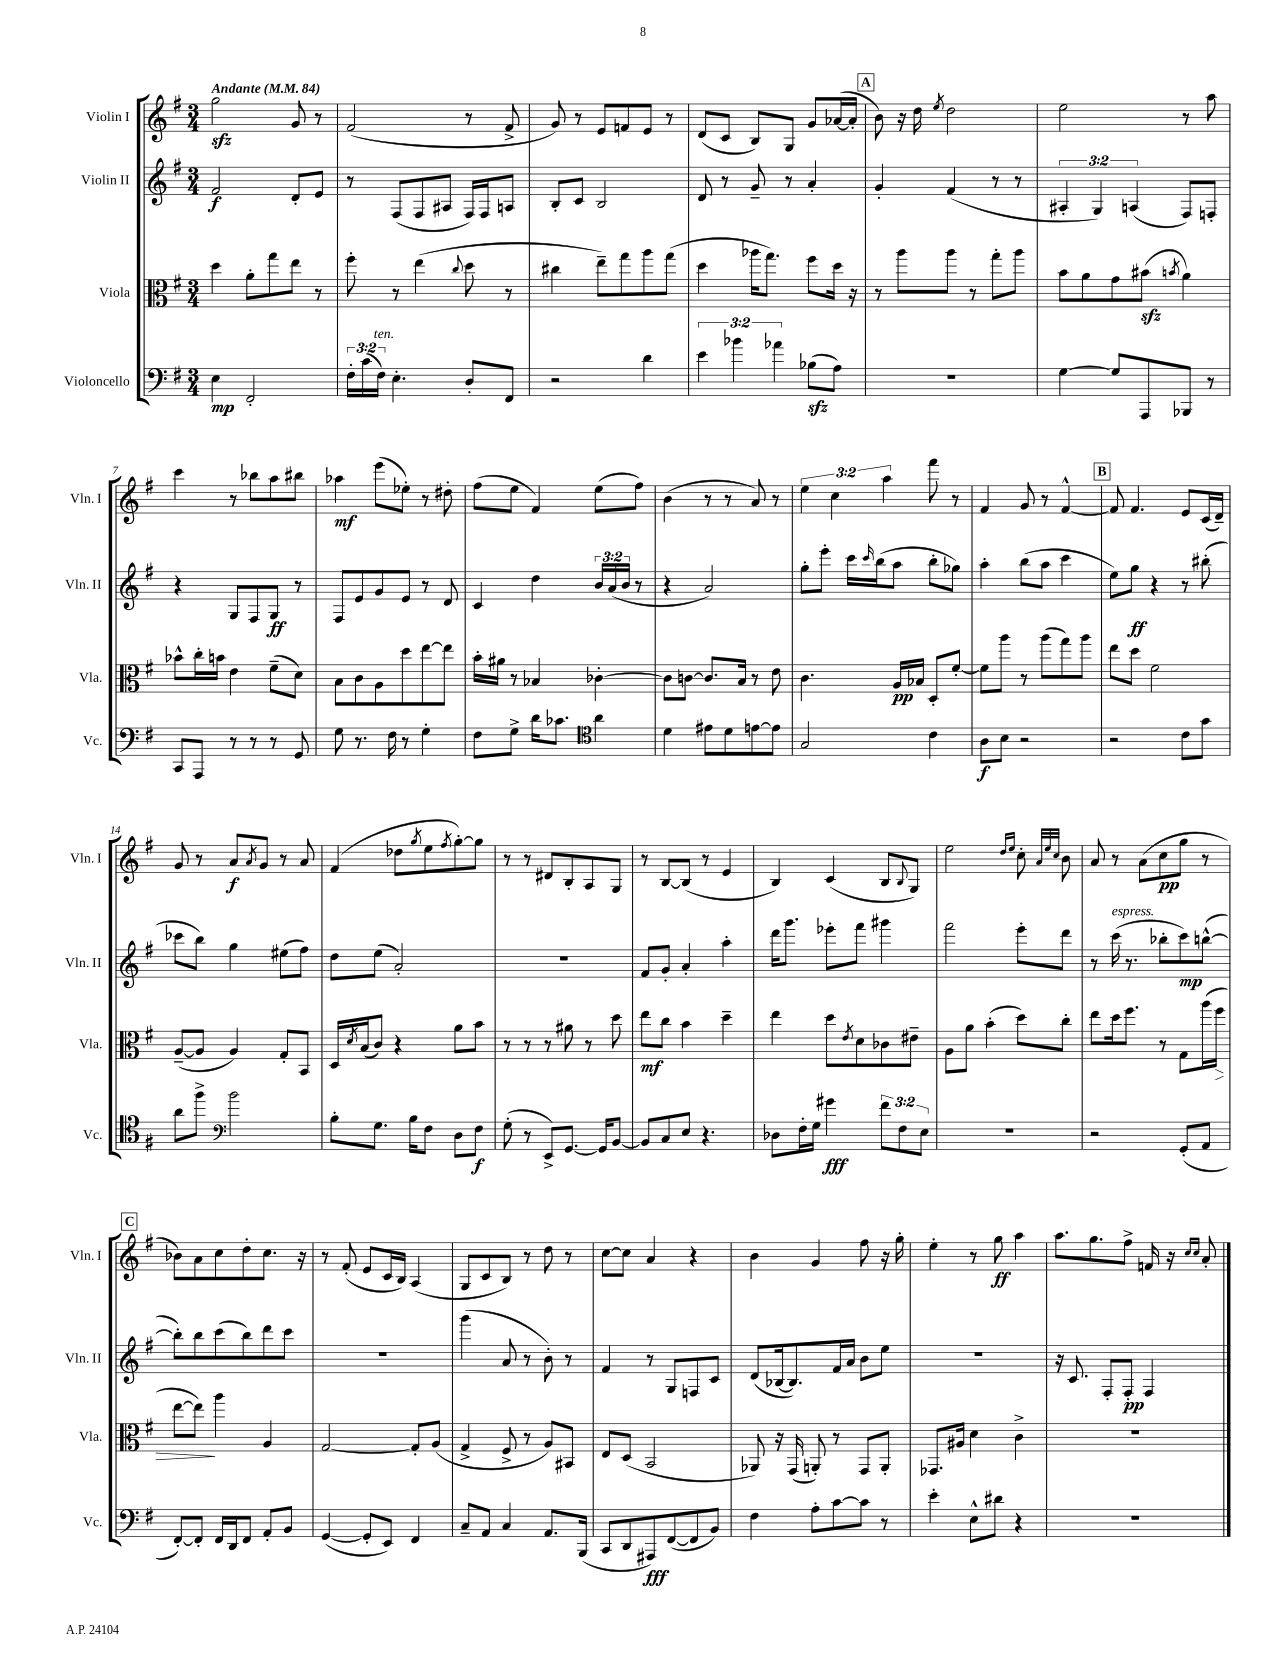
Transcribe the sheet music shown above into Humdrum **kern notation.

**kern	**dynam	**kern	**dynam	**kern	**dynam	**kern	**dynam
*part4	*part4	*part3	*part3	*part2	*part2	*part1	*part1
*staff4	*staff4	*staff3	*staff3	*staff2	*staff2	*staff1	*staff1
*I"Violoncello	*	*I"Viola	*	*I"Violin II	*	*I"Violin I	*
*I'Vc.	*	*I'Vla.	*	*I'Vln. II	*	*I'Vln. I	*
*clefF4	*	*clefC3	*	*clefG2	*	*clefG2	*
*k[f#]	*	*k[f#]	*	*k[f#]	*	*k[f#]	*
*M3/4	*	*M3/4	*	*M3/4	*	*M3/4	*
*MM84	*	*MM84	*	*MM84	*	*MM84	*
=1	=1	=1	=1	=1	=1	=1	=1
!	!	!	!	!	!	!LO:TX:a:B:t=Andante	!
4E\	mp	4dd\	.	2f#/	f	2ggzz\	.
2FF#'/	.	8a'\L	.	.	.	.	.
.	.	8gg\	.	.	.	.	.
.	.	8ee\J	.	8d'/L	.	8g/	.
.	.	8r	.	8e/J	.	8r	.
=2	=2	=2	=2	=2	=2	=2	=2
24F#'\LL	.	8ff#'\	.	8r	.	(2f#/	.
(24c\	.	.	.	.	.	.	.
!LO:TX:a:i:t=ten.	!	!	!	!	!	!	!
24F#\JJ)	.	.	.	.	.	.	.
4.E'\	.	8r	.	(8F#/L	.	.	.
.	.	(4ee\	.	8F#/	.	.	.
.	.	.	.	8A#X/J	.	.	.
.	.	8qqcc/	.	.	.	.	.
8D'/L	.	8dd\	.	16F#/LL)	.	8r	.
.	.	.	.	16F#/J	.	.	.
8FF#/J	.	8r	.	8An/J	.	8f#^/	.
=3	=3	=3	=3	=3	=3	=3	=3
2r	.	4cc#X\	.	8B'/L	.	8g/)	.
.	.	.	.	8c/J	.	8r	.
.	.	8ee~\L)	.	2B/	.	8e/L	.
.	.	8gg\	.	.	.	8fn/	.
4d\	.	8aa\	.	.	.	8e/J	.
.	.	(8gg\J	.	.	.	8r	.
=4	=4	=4	=4	=4	=4	=4	=4
6e\	.	4dd\	.	8d/	.	(8d/L	.
.	.	.	.	8r	.	8c/J	.
6b-X\	.	.	.	.	.	.	.
.	.	16aa-X\KL	.	8g~/	.	8B/L)	.
.	.	8.gg\J)	.	.	.	.	.
6a-X\	.	.	.	.	.	.	.
.	.	.	.	8r	.	8G/J	.
(8B-Xzz\L	.	8ff#\L	.	4a'/	.	8g/L	.
8A\J)	.	16dd\Jk	.	.	.	([16a-X/L	.
.	.	16r	.	.	.	16a-'/JJ]	.
!!LO:REH:place=s1:t=A
=5	=5	=5	=5	=5	=5	=5	=5
2.r	.	8r	.	4g'/	.	8b\)	.
.	.	8aa\L	.	.	.	16r	.
.	.	.	.	.	.	16dd\	.
.	.	.	.	.	.	8qee/	.
.	.	8aa\J	.	(4f#/	.	2dd\	.
.	.	8r	.	.	.	.	.
.	.	8gg'\L	.	8r	.	.	.
.	.	8aa\J	.	8r	.	.	.
=6	=6	=6	=6	=6	=6	=6	=6
[4G\	.	8b\L	.	6A#X'/	.	2ee\	.
.	.	8a\	.	.	.	.	.
.	.	.	.	6G/)	.	.	.
8G/L]	.	8g\	.	.	.	.	.
.	.	.	.	(6An/	.	.	.
8AAA/	.	(8b#Xzz\J	.	.	.	.	.
.	.	8qbn/	.	.	.	.	.
8BBB-X/J	.	4a\)	.	8F#/L)	.	8r	.
8r	.	.	.	8Fn'/J	.	8aa\	.
!!LO:LB:g=z
=7	=7	=7	=7	=7	=7	=7	=7
8CC/L	.	8b-X^^\L	.	4r	.	4ccc\	.
8AAA/J	.	16cc'\L	.	.	.	.	.
.	.	16bn\JJ	.	.	.	.	.
8r	.	4e\	.	8G/L	.	8r	.
8r	.	.	.	8F#/	.	8bb-X\L	.
8r	.	(8f#~\L	.	8G/J	ff	8aa\	.
8GG/	.	8d\J)	.	8r	.	8bb#X\J	.
=8	=8	=8	=8	=8	=8	=8	=8
8G\	.	8B\L	.	8F#/L	.	4aa-X\	mf
8.r	.	8c\	.	8e/	.	.	.
.	.	8A\	.	8g/	.	(8eee\L	.
16F#\	.	.	.	.	.	.	.
8r	.	8dd\	.	8e/J	.	8ee-X'\J)	.
4G'\	.	[8ee\	.	8r	.	8r	.
.	.	8ee\J]	.	8d/	.	8dd#X'\	.
=9	=9	=9	=9	=9	=9	=9	=9
8F#\L	.	16b'\LL	.	4c/	.	(8ff#\L	.
.	.	16a#X\JJ	.	.	.	.	.
8G^\J	.	8r	.	.	.	8ee\J	.
16d\KL	.	4B-X/	.	4dd\	.	4f#/)	.
8.c-X\J	.	.	.	.	.	.	.
*clefC4	*	*	*	*	*	*	*
4a\	.	[4c-X'\	.	24b/LL	.	(8ee\L	.
.	.	.	.	(24a/	.	.	.
.	.	.	.	24b/JJ	.	.	.
.	.	.	.	8r	.	8ff#\J)	.
=10	=10	=10	=10	=10	=10	=10	=10
4d\	.	8c-\L]	.	4r	.	(4b\	.
.	.	[8cn\J	.	.	.	.	.
8e#X\L	.	8.c/L]	.	2a/)	.	8r	.
8d\	.	.	.	.	.	8r	.
.	.	16B/Jk	.	.	.	.	.
[8en\	.	8r	.	.	.	8a/)	.
8e\J]	.	8e\	.	.	.	8r	.
=11	=11	=11	=11	=11	=11	=11	=11
2G/	.	4.c\	.	8gg'\L	.	6ee\	.
.	.	.	.	8eee'\J	.	.	.
.	.	.	.	.	.	6cc\	.
.	.	.	.	16ccc\LL	.	.	.
.	.	.	.	16qqccc/	.	.	.
.	.	.	.	(16bb\J	.	.	.
.	.	.	.	.	.	6aa\	.
.	.	16A/LL	pp	8aa\J	.	.	.
.	.	16B-X/JJ	.	.	.	.	.
4c\	.	8D'/L	.	8bb'\L	.	8fff#\	.
.	.	[8f#'/J	.	8gg-X\J)	.	8r	.
=12	=12	=12	=12	=12	=12	=12	=12
8A\L	f	8f#\L]	.	4aa'\	.	4f#/	.
8B\J	.	8aa\J	.	.	.	.	.
2r	.	8r	.	(8bb\L	.	8g/	.
.	.	(8aa\L	.	8aa\J	.	8r	.
.	.	8gg\)	.	4ccc\	.	[4f#^^/	.
.	.	8aa\J	.	.	.	.	.
!!LO:REH:place=s1:t=B
=13	=13	=13	=13	=13	=13	=13	=13
2r	.	8ee\L	.	8ee\L)	.	8f#/]	.
.	.	8dd\J	.	8gg\J	ff	4.f#/	.
.	.	2f#\	.	4r	.	.	.
8c\L	.	.	.	8r	.	8e/L	.
8g\J	.	.	.	(8bb#X'\	.	(16c/L	.
.	.	.	.	.	.	16d~/JJ)	.
!!LO:LB:g=z
=14	=14	=14	=14	=14	=14	=14	=14
8a\L	.	([8A~/L	.	8ccc-X\L	.	8g/	.
8ff#^\J	.	8A/J]	.	8bb\J)	.	8r	.
*clefF4	*	*	*	*	*	*	*
2b\	.	4A/)	.	4gg\	.	8a/L	f
.	.	.	.	.	.	8qa/	.
.	.	.	.	.	.	8g/J	.
.	.	8G'/L	.	(8ee#X\L	.	8r	.
.	.	8BB/J	.	8ff#\J)	.	8a/	.
=15	=15	=15	=15	=15	=15	=15	=15
8B'\L	.	16D/LL	.	8dd\L	.	(4f#/	.
.	.	8qd/	.	.	.	.	.
.	.	(16B/J	.	.	.	.	.
8.G\J	.	8c/J)	.	(8ee\J	.	.	.
.	.	4r	.	2a'/)	.	8dd-X\L	.
16B\KL	.	.	.	.	.	.	.
.	.	.	.	.	.	8qgg/	.
8F#\J	.	.	.	.	.	8ee\	.
.	.	.	.	.	.	8qff#/	.
8D\L	.	8a\L	.	.	.	[8gg'\)	.
8F#\J	f	8b\J	.	.	.	8gg\J]	.
=16	=16	=16	=16	=16	=16	=16	=16
(8G'\	.	8r	.	2.r	.	8r	.
8r	.	8r	.	.	.	8r	.
8EE^/L)	.	8r	.	.	.	8d#X/L	.
[8.GG/J	.	8a#X\	.	.	.	8B'/	.
.	.	8r	.	.	.	8A/	.
16GG/KL]	.	.	.	.	.	.	.
[8BB/J	.	8dd\	.	.	.	8G/J	.
=17	=17	=17	=17	=17	=17	=17	=17
8BB/L]	.	8ee\L	mf	8f#/L	.	8r	.
8C/	.	8cc\J	.	8g'/J	.	[8B/L	.
8E/J	.	4b\	.	4a'/	.	(8B/J]	.
4.r	.	.	.	.	.	8r	.
.	.	4dd~\	.	4aa'\	.	4e/	.
=18	=18	=18	=18	=18	=18	=18	=18
8D-X\L	.	4ee\	.	16ddd\KL	.	4B/)	.
.	.	.	.	8.ggg\J	.	.	.
16F#'\L	.	.	.	.	.	.	.
16G\JJ	.	.	.	.	.	.	.
4g#X\	fff	8dd\L	.	8eee-X'\L	.	(4c/	.
.	.	8qe/	.	.	.	.	.
.	.	8d\	.	8fff#\J	.	.	.
12f#\L	.	8c-X\	.	4ggg#X\	.	8B/L	.
12F#\	.	.	.	.	.	.	.
.	.	.	.	.	.	8qqB/	.
.	.	8e#X~\J	.	.	.	8G/J)	.
12E\J	.	.	.	.	.	.	.
=19	=19	=19	=19	=19	=19	=19	=19
2.r	.	8A\L	.	2fff#\	.	2ee\	.
.	.	8a\J	.	.	.	.	.
.	.	(4b'\	.	.	.	.	.
.	.	.	.	.	.	16qqdd/LL	.
.	.	.	.	.	.	16qqee/JJ	.
.	.	8dd\L)	.	8eee'\L	.	8cc'\	.
.	.	.	.	.	.	32qqa/LLL	.
.	.	.	.	.	.	32qqee/	.
.	.	.	.	.	.	32qqcc/JJJ	.
.	.	8cc'\J	.	8ddd\J	.	8b\	.
=20	=20	=20	=20	=20	=20	=20	=20
2r	.	8ee\L	.	8r	.	8a/	.
!	!	!	!	!LO:TX:a:i:t=espress.	!	!	!
.	.	16dd\k	.	(16ccc\	.	8r	.
.	.	8.ff#\J	.	8.r	.	.	.
.	.	.	.	.	.	(8a\L	.
.	.	8r	.	8bb-X'\L	.	8cc\	pp
(8GG'/L	.	8G\L	.	8ccc\)	mp	8gg\J	.
8AA/J	.	(16aa\L	.	([8bbn^^\J	.	8r	.
!	!	!	!LO:HP:b	!	!	!	!
.	.	16ff#\JJ	>	.	.	.	.
!!LO:LB:g=z
!!LO:REH:place=s1:t=C
=21	=21	=21	=21	=21	=21	=21	=21
[8FF#'/L)	.	[8ee\L	.	8bb'\L])	.	8b-X\L)	.
8FF#'/J]	.	8ee\J])	.	8bb\	.	8a\	.
16FF#/LL	.	4aa\	]	(8ccc\	.	8cc\	.
16DD/J	.	.	.	.	.	.	.
8FF#/J	.	.	.	8bb\)	.	8dd'\	.
8AA'/L	.	4A/	.	8ddd\	.	8.cc\J	.
8BB/J	.	.	.	8ccc\J	.	.	.
.	.	.	.	.	.	16r	.
=22	=22	=22	=22	=22	=22	=22	=22
([4GG/	.	[2G/	.	2.r	.	8r	.
.	.	.	.	.	.	(8f#'/	.
8GG'/L]	.	.	.	.	.	8e/L	.
8EE/J)	.	.	.	.	.	16c/L	.
.	.	.	.	.	.	16B/JJ)	.
4FF#/	.	8G'/L]	.	.	.	(4A/	.
.	.	(8A/J	.	.	.	.	.
=23	=23	=23	=23	=23	=23	=23	=23
8C~/L	.	4G^/	.	(4ggg\	.	8G/L	.
8AA/J	.	.	.	.	.	8c/	.
4C/	.	8F#^/	.	8a/	.	8B/J)	.
.	.	8r	.	8r	.	8r	.
8.AA/L	.	8A/L)	.	8b'\)	.	8dd\	.
.	.	8BB#X/J	.	8r	.	8r	.
(16BBB/Jk	.	.	.	.	.	.	.
=24	=24	=24	=24	=24	=24	=24	=24
8CC/L	.	8E/L	.	4f#/	.	[8cc\L	.
8DD/	.	(8D/J	.	.	.	8cc\J]	.
8AAA#X/)	fff	2BB/	.	8r	.	4a/	.
([8FF#/	.	.	.	8G/L	.	.	.
8FF#/]	.	.	.	8Fn/	.	4r	.
8BB/J)	.	.	.	8c/J	.	.	.
=25	=25	=25	=25	=25	=25	=25	=25
4F#\	.	8AA-X/)	.	(8d/L	.	4b\	.
.	.	16r	.	[16B-X/k	.	.	.
.	.	(16GG/	.	8.B-/])	.	.	.
8A'\L	.	8AAn'/)	.	.	.	4g/	.
[8c\	.	8r	.	16f#/L	.	.	.
.	.	.	.	16a/JJ	.	.	.
8c\J]	.	8GG/L	.	8b\L	.	8ff#\	.
8r	.	8AA'/J	.	8ee\J	.	16r	.
.	.	.	.	.	.	16gg'\	.
=26	=26	=26	=26	=26	=26	=26	=26
4e'\	.	8.GG-X/L	.	2.r	.	4ee'\	.
.	.	16A#X/Jk	.	.	.	.	.
8E^^\L	.	4d\	.	.	.	8r	.
8d#X\J	.	.	.	.	.	8gg\	ff
4r	.	4c^\	.	.	.	4aa\	.
=27	=27	=27	=27	=27	=27	=27	=27
2.r	.	2.r	.	16r	.	8.aa\L	.
.	.	.	.	8.c/	.	.	.
.	.	.	.	.	.	8.gg\	.
.	.	.	.	8F#'/L	.	.	.
.	.	.	.	8F#'/J	pp	8ff#^\J	.
.	.	.	.	4F#/	.	16fn/	.
.	.	.	.	.	.	16r	.
.	.	.	.	.	.	16qqcc/LL	.
.	.	.	.	.	.	16qqcc/JJ	.
.	.	.	.	.	.	8a'/	.
==	==	==	==	==	==	==	==
*-	*-	*-	*-	*-	*-	*-	*-
